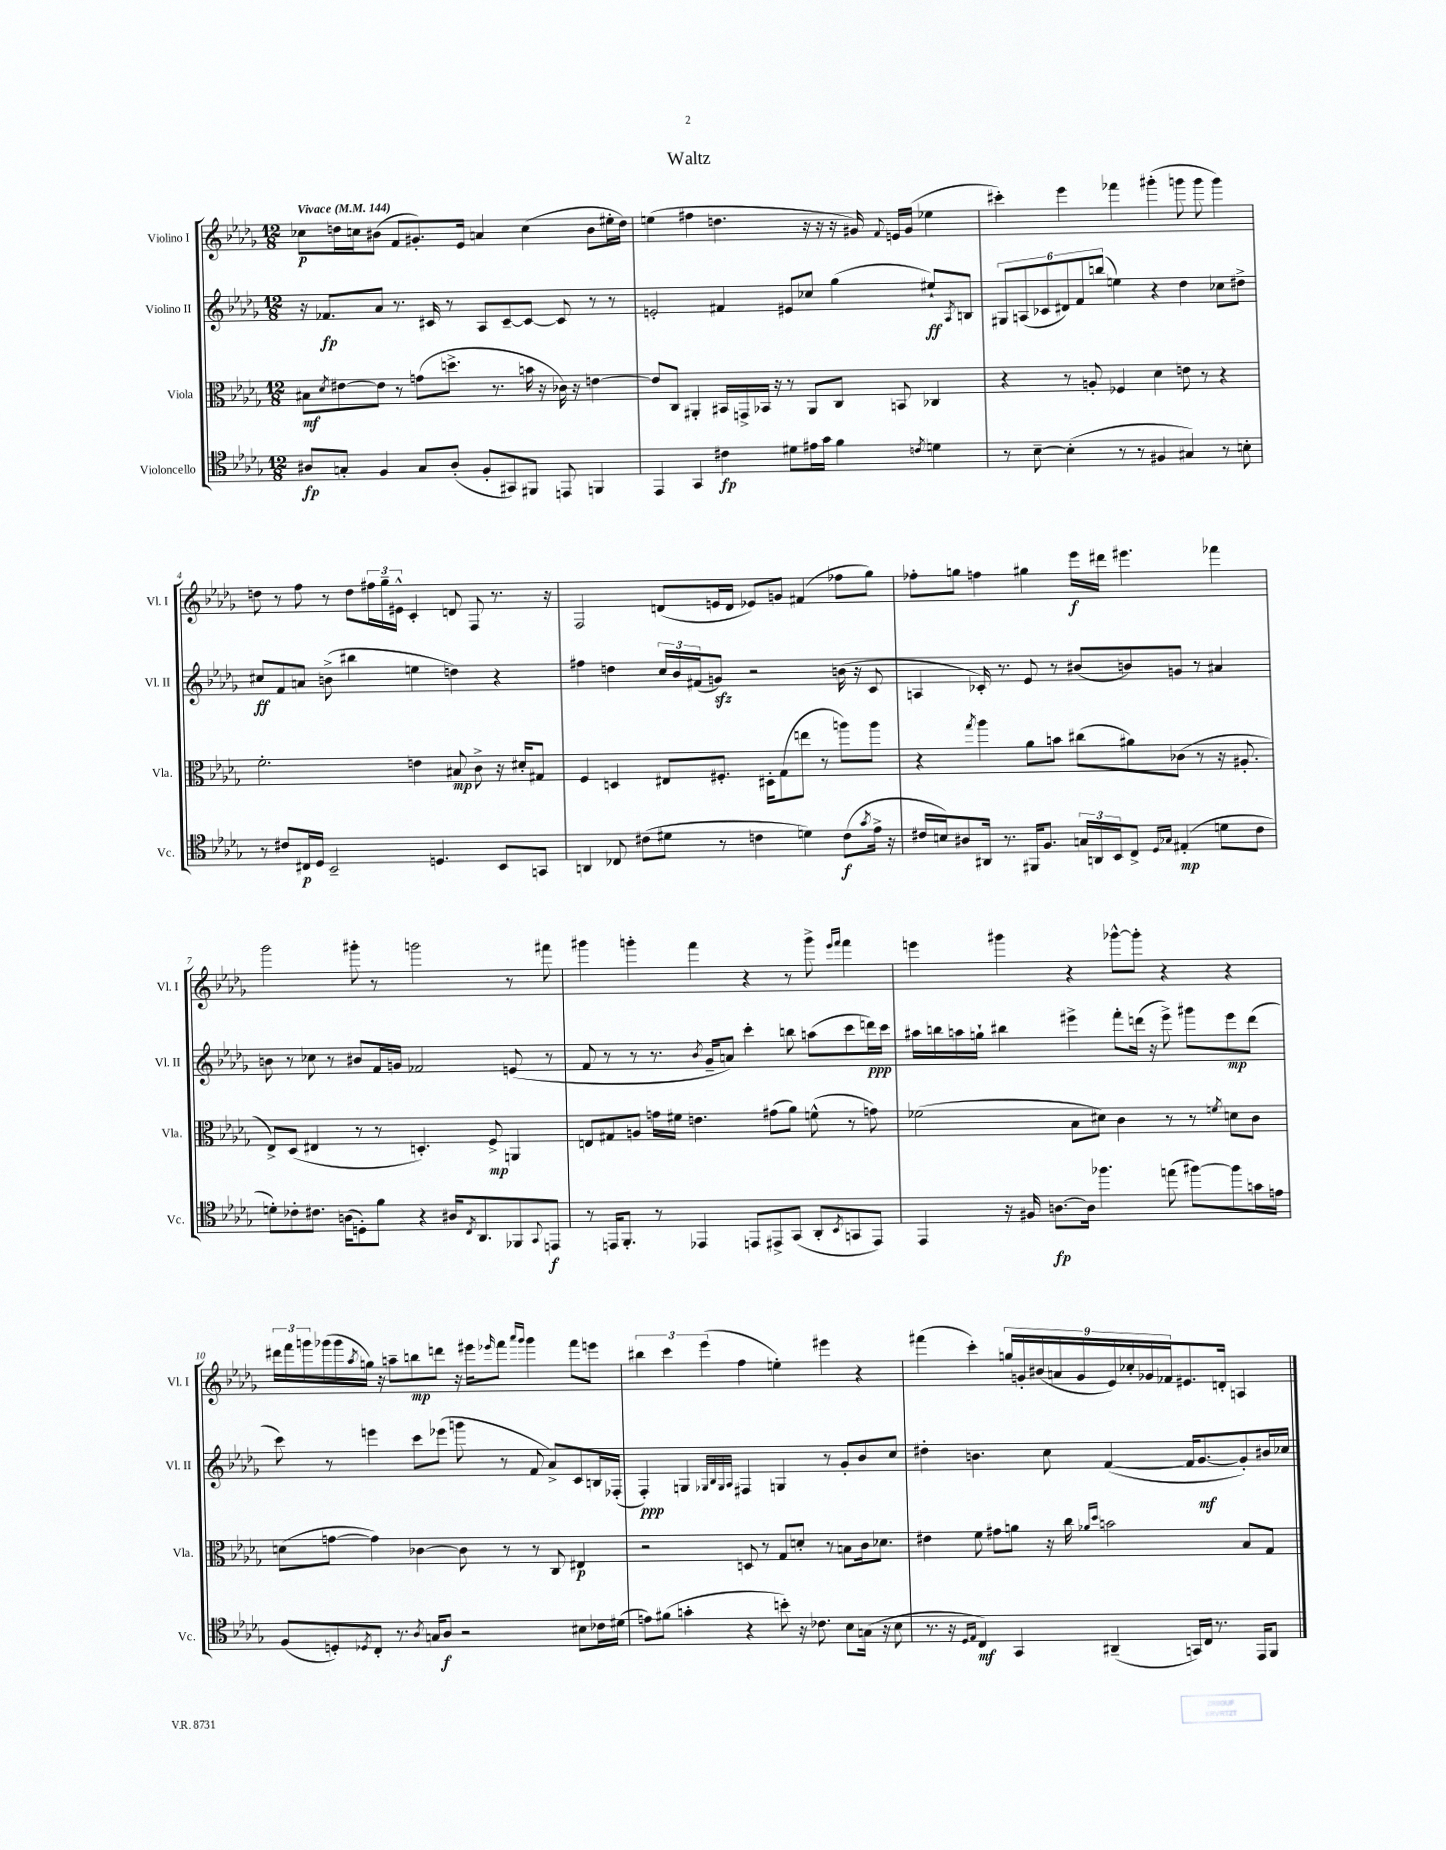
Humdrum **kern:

**kern	**dynam	**kern	**dynam	**kern	**dynam	**kern	**dynam
*part4	*part4	*part3	*part3	*part2	*part2	*part1	*part1
*staff4	*staff4	*staff3	*staff3	*staff2	*staff2	*staff1	*staff1
*I"Violoncello	*	*I"Viola	*	*I"Violino II	*	*I"Violino I	*
*I'Vc.	*	*I'Vla.	*	*I'Vl. II	*	*I'Vl. I	*
*clefC4	*	*clefC3	*	*clefG2	*	*clefG2	*
*k[b-e-a-d-g-]	*	*k[b-e-a-d-g-]	*	*k[b-e-a-d-g-]	*	*k[b-e-a-d-g-]	*
*M12/8	*	*M12/8	*	*M12/8	*	*M12/8	*
*MM144	*	*MM144	*	*MM144	*	*MM144	*
=1	=1	=1	=1	=1	=1	=1	=1
!	!	!	!	!	!	!LO:TX:a:B:t=Vivace	!
8A#X/L	fp	8B#X\L	mf	16r	.	8cc-X\L	p
.	.	.	.	8.f-X/L	fp	.	.
.	.	8qd-/	.	.	.	.	.
8Gn'/J	.	[8e#X\	.	.	.	16ddn\L	.
.	.	.	.	.	.	16ccn\J	.
4F/	.	8e#\J]	.	8a-/J	.	(8b#X\J	.
.	.	8r	.	8.r	.	8f/L	.
8G/L	.	(8gn\L	.	.	.	8.g#X'/)	.
.	.	.	.	16c#X/	.	.	.
(8A#'/J	.	8.ddn^\J	.	8r	.	.	.
.	.	.	.	.	.	16e-/Jk	.
8F'/L	.	.	.	8A-/L	.	4an/	.
.	.	8.r	.	.	.	.	.
8GG#X/)	.	.	.	[8c#~/	.	.	.
8FF#X/J	.	16bn\	.	8c#/J_	.	(4cc\	.
.	.	16r	.	.	.	.	.
8EEn/	.	16c-X\)	.	8c#/]	.	.	.
.	.	16r	.	.	.	.	.
4FFn/	.	[4en\	.	8r	.	8b#\L	.
.	.	.	.	8r	.	16ee#X'\L	.
.	.	.	.	.	.	16dd\JJ)	.
=2	=2	=2	=2	=2	=2	=2	=2
4EE-/	.	8e/L]	.	2en'/	.	(4een\	.
.	.	8C/J	.	.	.	.	.
4GG-/	.	4AA#X'/	.	.	.	4ff#X\	.
4c#X\	fp	16BB#X/LL	.	4f#X/	.	4.ddn\	.
.	.	16GGn^/	.	.	.	.	.
.	.	16BB-X/JJ	.	.	.	.	.
.	.	16r	.	.	.	.	.
8d#X\L	.	8r	.	8e#X/L	.	.	.
16e#X\L	.	8AA#/L	.	8cc-X/J	.	16r	.
16g-\JJ	.	.	.	.	.	16r	.
4f\	.	8C/J	.	(4gg-\	.	16r	.
.	.	.	.	.	.	16g#X/)	.
.	.	.	.	.	.	8qqf/	.
.	.	8BBn/	.	.	.	16en/LL	.
.	.	.	.	.	.	(16g#/JJ	.
8qcn/	.	.	.	.	.	.	.
4dn\	.	4C-X/	.	8ee#X`/L)	ff	4ee-X\	.
.	.	.	.	8qA-/	.	.	.
.	.	.	.	8Bn/J	.	.	.
=3	=3	=3	=3	=3	=3	=3	=3
8r	.	4r	.	12G#X/L	.	4ccc#X'\)	.
.	.	.	.	(12An/	.	.	.
[8B-~\	.	.	.	.	.	.	.
.	.	.	.	12c-X/	.	.	.
(4B-'\]	.	8r	.	12d#X/)	.	4eee-\	.
.	.	.	.	12f/	.	.	.
.	.	8An'/	.	.	.	.	.
.	.	.	.	(12bbn/J	.	.	.
8r	.	4F-X/	.	4een\)	.	4fff-X\	.
8r	.	.	.	.	.	.	.
4F#X/	.	4d-\	.	4r	.	(4ggg#X'\	.
4G#X/)	.	8en\	.	4dd-\	.	8gggn\	.
.	.	8r	.	.	.	8ggg\	.
8r	.	4r	.	8cc-X\L	.	4ggg\)	.
8Bn'\	.	.	.	8dd#X^\J	.	.	.
!!LO:LB:g=z
=4	=4	=4	=4	=4	=4	=4	=4
8r	.	2.f'\	.	8cc#X/L	ff	8ddn\	.
8c#X/L	.	.	.	8f/	.	8r	.
16C#X/L	p	.	.	8an/J	.	8ff\	.
16D-/JJ	.	.	.	.	.	.	.
2BB-~/	.	.	.	(8bn^\	.	8r	.
.	.	.	.	4bb#X\	.	8dd\L	.
.	.	.	.	.	.	24ff#X\L	.
.	.	.	.	.	.	24gg-~\	.
.	.	.	.	.	.	24e#X^^\JJ	.
.	.	4en\	.	4een\	.	4c'/	.
4.Dn/	.	.	.	.	.	.	.
.	.	8B#X/	mp	4ddn\)	.	8dn/	.
.	.	8c^\	.	.	.	8F/	.
8BB-/L	.	16r	.	4r	.	8.r	.
.	.	16d#X'/KL	.	.	.	.	.
8GGn/J	.	8G#X/J	.	.	.	.	.
.	.	.	.	.	.	16r	.
=5	=5	=5	=5	=5	=5	=5	=5
4AAn/	.	4F/	.	4ff#X\	.	2F/	.
8C-X/	.	4Dn/	.	4ddn\	.	.	.
(8c#X\L	.	.	.	.	.	.	.
8d#X\J	.	8E#X/L	.	24cc/LL	.	(8dn/L	.
.	.	.	.	24b-/	.	.	.
.	.	.	.	(24f#X/J	.	.	.
8r	.	8.F#X'/J	.	8gnzz/J)	.	16en/L	.
.	.	.	.	.	.	16d/JJ	.
4cn\	.	.	.	2r	.	8e-X/L)	.
.	.	16D#X'\KL	.	.	.	.	.
.	.	(8G-\	.	.	.	8gn/J	.
4dn\)	.	8een\J	.	.	.	(4f#X/	.
.	.	8r	.	.	.	.	.
(8c\L	f	8aan\L)	.	(16bn\	.	8ff-X\L	.
.	.	.	.	16r	.	.	.
8qg-/	.	.	.	.	.	.	.
16e-^\Jk	.	8aa\J	.	8c/	.	8gg-\J)	.
16r	.	.	.	.	.	.	.
=6	=6	=6	=6	=6	=6	=6	=6
16c#X/LL	.	4r	.	4An/	.	8ff-X'\L	.
16Bn/J)	.	.	.	.	.	.	.
8A#X/	.	.	.	.	.	8ggn\J	.
.	.	8qgg-/	.	.	.	.	.
16AA#X/Jk	.	4aa-\	.	16c-X'/)	.	4ffn\	.
8.r	.	.	.	8.r	.	.	.
16FF#X/KL	.	8a-\L	.	8e-/	.	4gg#X\	.
8.F/J	.	.	.	.	.	.	.
.	.	8bn\J	.	8r	.	.	.
24Gn/LL	.	(8cc#X\L	.	(8b#X/L	.	16eee-\LL	f
24AAn/	.	.	.	.	.	.	.
.	.	.	.	.	.	16ddd#X\JJ	.
24BB-/J	.	.	.	.	.	.	.
8C^/J	.	8a#X\)	.	8bn/)	.	4.eee#X\	.
16qqD-/LL	.	.	.	.	.	.	.
16qqG-X/JJ	.	.	.	.	.	.	.
(4E#X'/	mp	(8c-X\J	.	8gn/J	.	.	.
.	.	8r	.	8r	.	.	.
8dn\L	.	16r	.	4a#X/	.	4fff-X\	.
.	.	8.A#X'/	.	.	.	.	.
8c#\J	.	.	.	.	.	.	.
!!LO:LB:g=z
=7	=7	=7	=7	=7	=7	=7	=7
8dn'\L)	.	8E-^/L)	.	8bn\	.	2ggg-\	.
8c-X'\	.	(8D-/J	.	8r	.	.	.
8.c#X\J	.	4E#X/	.	8cc-X\	.	.	.
.	.	.	.	8r	.	.	.
(16An\KL	.	.	.	.	.	.	.
8Dn'\)	.	8r	.	8b#X/L	.	8ggg#X'\	.
8f\J	.	8r	.	16f/L	.	8r	.
.	.	.	.	16gn/JJ	.	.	.
4r	.	4.Dn'/)	.	2f-X/	.	2gggn\	.
16A#X/KL	.	.	.	.	.	.	.
8qC/	.	.	.	.	.	.	.
8.AA-/	.	.	.	.	.	.	.
.	.	8F^/	mp	.	.	.	.
8FF-X/	.	4AAn/	.	(8en/	.	8r	.
8qqGG-/	.	.	.	.	.	.	.
8EEn/J	f	.	.	8r	.	8fff#X\	.
=8	=8	=8	=8	=8	=8	=8	=8
8r	.	8En/L	.	8f/	.	4ggg#X\	.
16EEn/KL	.	8G#X/	.	8r	.	.	.
8.FF'/J	.	.	.	.	.	.	.
.	.	8An/J	.	8r	.	4gggn'\	.
8r	.	16gn\LL	.	8.r	.	.	.
.	.	16f#X\JJ	.	.	.	.	.
4EE-X/	.	4.en\	.	.	.	4fff\	.
.	.	.	.	8qb-/	.	.	.
.	.	.	.	16g-~/KL	.	.	.
.	.	.	.	8an/J)	.	.	.
8EEn/L	.	.	.	4ccc'\	.	4r	.
8EE#X^/	.	(8g#X\L	.	.	.	.	.
(8GG-/J	.	8a-\J)	.	8bbn\	.	8r	.
8AA-'/L	.	(8fn^^\	.	(8aan\L	.	8ggg^\	.
.	.	.	.	.	.	16qqeee-/LL	.
8qBB-/	.	.	.	.	.	16qqfff/JJ	.
8GGn/	.	8r	.	8ccc\	.	4fff\	.
8EE#/J)	.	8gn\)	.	16dddn\L)	ppp	.	.
.	.	.	.	16ccc\JJ	.	.	.
=9	=9	=9	=9	=9	=9	=9	=9
4EE-/	.	(2f-X\	.	16aa#X\LL	.	4eeen\	.
.	.	.	.	16bbn\	.	.	.
.	.	.	.	16aan\	.	.	.
.	.	.	.	16ggn`\JJ	.	.	.
16r	.	.	.	4bb#X\	.	4ggg#X\	.
16F#X/	.	.	.	.	.	.	.
[8.An\L	fp	.	.	.	.	.	.
.	.	8B-\L	.	4eee#X^\	.	4r	.
16A\Jk]	.	.	.	.	.	.	.
4.ff-X\	.	8d#X\J)	.	.	.	.	.
.	.	4c\	.	8fff'\L	.	[8ggg-X^^\L	.
.	.	.	.	(16dddn\Jk	.	8ggg-'\J]	.
.	.	.	.	16r	.	.	.
(8een\	.	8r	.	8eee#^\)	.	4r	.
[8ff#X\L)	.	8r	.	8ggg#X\L	.	.	.
.	.	8qfn/	.	.	.	.	.
8ff#\]	.	8dn\L	.	8eee#\	mp	4r	.
16gn\L	.	8c\J	.	(8ddd\J	.	.	.
16en\JJ	.	.	.	.	.	.	.
!!LO:LB:g=z
=10	=10	=10	=10	=10	=10	=10	=10
(8F/L	.	(8dn\L	.	8ccc\)	.	24ddd#X\LL	.
.	.	.	.	.	.	24fff\	.
.	.	.	.	.	.	24gggn\	.
8Dn'/)	.	[8gn\J	.	8r	.	(16ggg-X\	.
.	.	.	.	.	.	16ggg-\	.
8qD-X/	.	.	.	.	.	8qaa-/	.
8C'/J	.	4g\])	.	4eeen\	.	16ggn\JJ)	.
.	.	.	.	.	.	16r	.
8.r	.	.	.	.	.	8aan~\L	.
.	.	[4c-X\	.	8ccc\L	.	8bbn\	mp
8qA-/	.	.	.	.	.	.	.
16Gn/KL	.	.	.	.	.	.	.
8A-/J	f	.	.	(8eee-X\J	.	8dddn\J	.
2r	.	8c-\]	.	8gggn\	.	16r	.
.	.	.	.	.	.	16eee#X\KL	.
.	.	.	.	.	.	16qqeee-X/	.
.	.	8r	.	8r	.	8fff\J	.
.	.	.	.	.	.	16qqaaa-/LL	.
.	.	.	.	.	.	16qqggg-/JJ	.
.	.	8r	.	8f/	.	4ggg-\	.
.	.	8C/	.	8a-^/L)	.	.	.
8B#X\L	.	4E#X/	p	8c/	.	8fff\L	.
16c-X\L	.	.	.	16Bn/L	.	8eeen\J	.
(16d#X\JJ	.	.	.	(16F-X'/JJ	.	.	.
=11	=11	=11	=11	=11	=11	=11	=11
8en\L)	.	2r	.	4F'/)	ppp	6bb#X\	.
(8f#X\J	.	.	.	.	.	.	.
.	.	.	.	.	.	6ccc\	.
4gn'\	.	.	.	4Gn/	.	.	.
.	.	.	.	.	.	(6eee-\	.
.	.	.	.	32qqG-X/LLL	.	.	.
.	.	.	.	32qqB-/	.	.	.
.	.	.	.	32qqG-/	.	.	.
.	.	.	.	32qqA-/JJJ	.	.	.
4r	.	8Dn/	.	4F#X/	.	4ff\	.
.	.	8r	.	.	.	.	.
8bn'\)	.	8G-/L	.	4Gn/	.	4een'\)	.
16r	.	8dn'/J	.	.	.	.	.
8.c-X\	.	.	.	.	.	.	.
.	.	8r	.	8r	.	4eee#X\	.
8B-\L	.	8Bn\L	.	8g-'/L	.	.	.
(16Gn\Jk	.	16c\k	.	8b-/	.	4r	.
16r	.	8.d-X\J	.	.	.	.	.
8B-\	.	.	.	8cc/J	.	.	.
=12	=12	=12	=12	=12	=12	=12	=12
8.r	.	4e#X\	.	4dd#X'\	.	(4fff#X\	.
16r	.	.	.	.	.	.	.
16qqD-/LL	.	.	.	.	.	.	.
16qqE-/JJ	.	.	.	.	.	.	.
4C/)	mf	8f\	.	4.bn\	.	4ccc'\)	.
.	.	8g#X\L	.	.	.	.	.
4GG-/	.	8an\J	.	.	.	18ggn/LL	.
.	.	.	.	.	.	18gn'/	.
.	.	.	.	.	.	(18b#X/	.
.	.	16r	.	8cc\	.	.	.
.	.	.	.	.	.	18an/	.
.	.	16cc\	.	.	.	.	.
.	.	.	.	.	.	18g/	.
.	.	16qqa-X/LL	.	.	.	.	.
.	.	16qqdd-/JJ	.	.	.	.	.
(4AA#X~/	.	2bn\	.	([4f/	.	.	.
.	.	.	.	.	.	18e-/)	.
.	.	.	.	.	.	18cc-X'/	.
.	.	.	.	.	.	18g-X/	.
.	.	.	.	.	.	18f-X/J	.
16GGn/LL)	.	.	.	16f/KL]	.	8.e#X/	.
16C/JJ	.	.	.	[8.g-/	mf	.	.
8.r	.	.	.	.	.	.	.
.	.	.	.	.	.	16dn'/Jk	.
.	.	8B-/L	.	8g-'/])	.	4An/	.
16EE-/KL	.	.	.	.	.	.	.
8FF/J	.	8G-/J	.	16b#X/L	.	.	.
.	.	.	.	16cc-X/JJ	.	.	.
==	==	==	==	==	==	==	==
*-	*-	*-	*-	*-	*-	*-	*-
